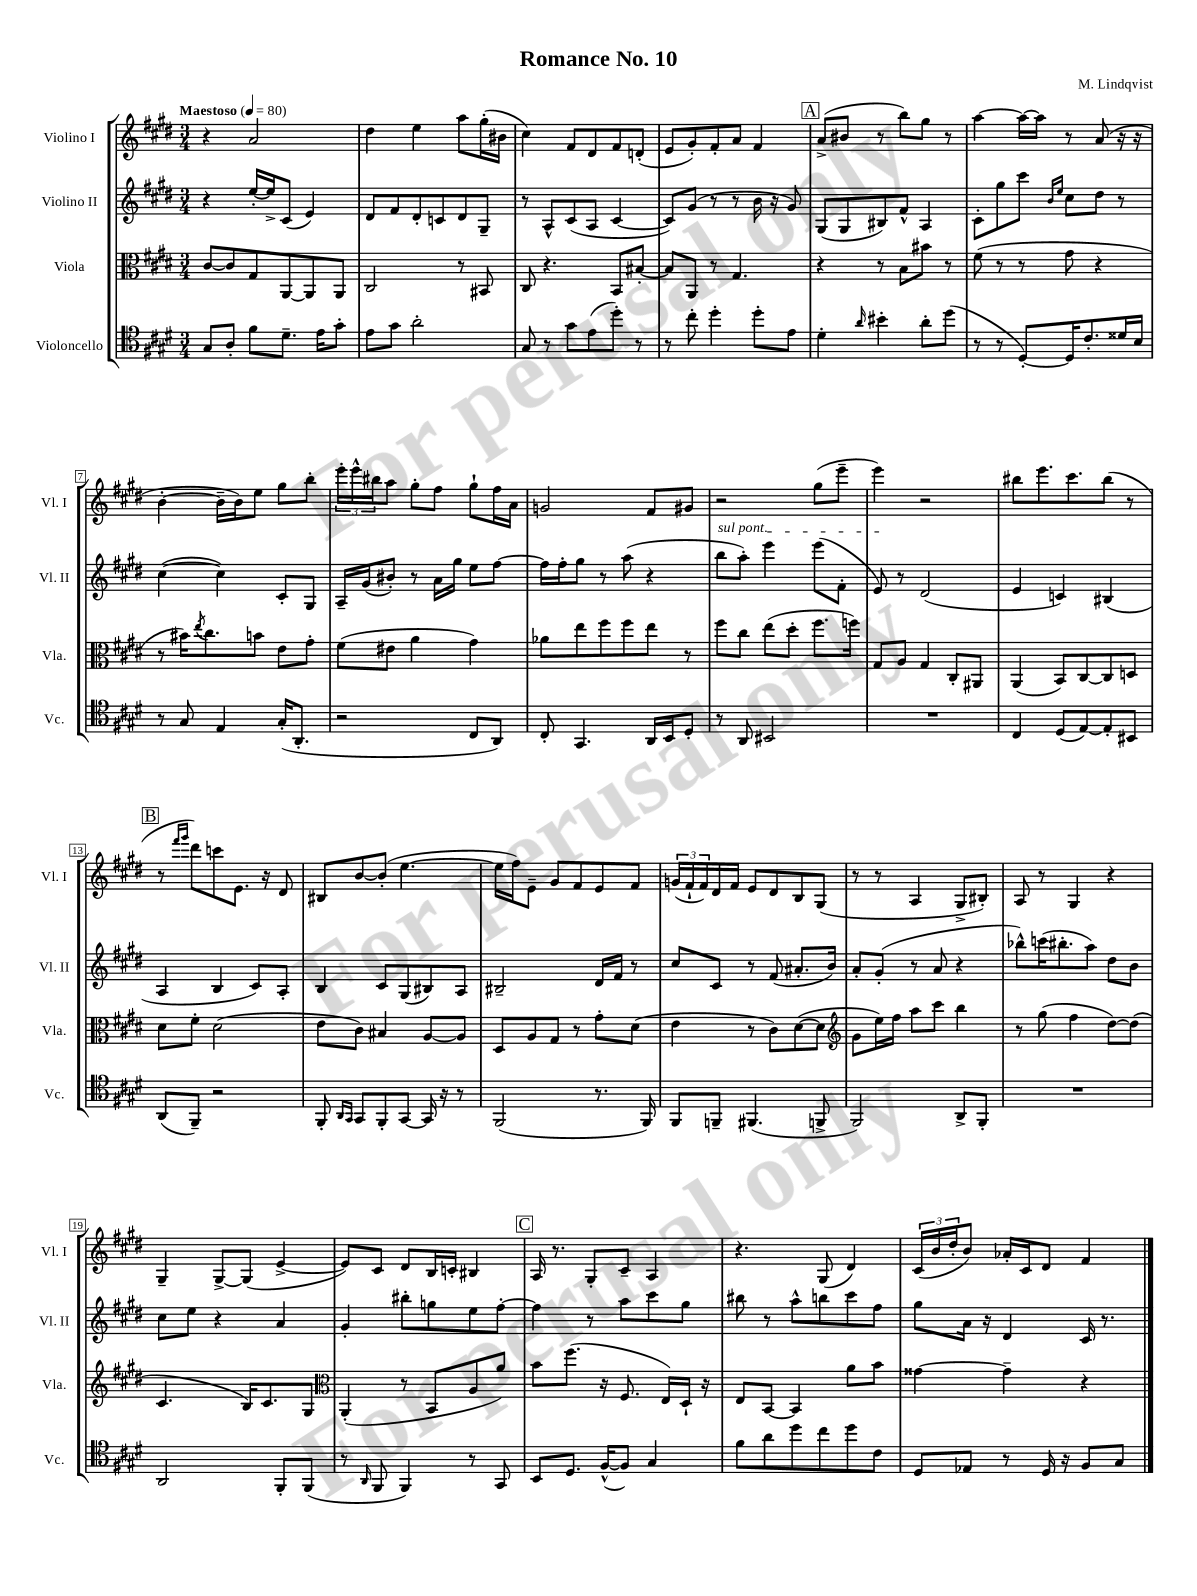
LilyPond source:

\header { title = "Romance No. 10" composer = "M. Lindqvist" }
<<
\new StaffGroup <<
\new Staff = "s0" \with { instrumentName = "Violino I" shortInstrumentName = "Vl. I" } {
    \clef treble \key e \major \numericTimeSignature \time 3/4 \tempo "Maestoso" 4 = 80
    r4 a'2 |
    dis''4 e''4 a''8 gis''16-.( bis'16 |
    cis''4) fis'8 dis'8 fis'8 d'8-.( |
    e'8 gis'8-.) fis'8-. a'8 fis'4 |
    \mark \markup { \box "A" } a'8->( bis'8 r8 b''8) gis''8 r8 |
    a''4~ a''16~ a''16 r8 a'8( r16 r16 |
    b'4~-. b'16-- b'16) e''8 gis''8 b''8-. |
    \tuplet 3/2 { e'''16-. e'''16-^ bis''16 } a''8 gis''8-. fis''8 gis''8-! fis''16 a'16 |
    g'2 fis'8 gis'8 |
    r2 gis''8( e'''8-- |
    e'''4) r2 |
    bis''8 e'''8. cis'''8. bis''8( r8 |
    \mark \markup { \box "B" } r8 \grace { fis'''16 gis'''16 } dis'''8) c'''8 e'8. r16 dis'8 |
    bis8 b'8~ b'8-.( e''4.~ |
    e''16 fis''16) e'8-- gis'8 fis'8 e'8 fis'8 |
    \tuplet 3/2 { g'16( fis'16-! fis'16) } dis'16 fis'16 e'8 dis'8 b8 gis8( |
    r8 r8 a4 gis8-> bis8-.) |
    a8 r8 gis4 r4 |
    gis4-- gis8~-> gis8( e'4~-> |
    e'8) cis'8 dis'8 b16 c'16-. bis4 |
    \mark \markup { \box "C" } a16 r8. gis8-. cis'8-- a4 |
    r4. gis8( dis'4) |
    \tuplet 3/2 { cis'16( b'16 dis''16-. } b'8) aes'16-. cis'16 dis'8 fis'4 \bar "|." |
}
\new Staff = "s1" \with { instrumentName = "Violino II" shortInstrumentName = "Vl. II" } {
    \clef treble \key e \major \numericTimeSignature \time 3/4
    r4 e''16~-. e''16-> cis'8( e'4) |
    dis'8 fis'8 dis'8-. c'8 dis'8 gis8-- |
    r8 a8-^ cis'8( a8 cis'4~ |
    cis'8) gis'8( r8 r8 b'16 r16 gis'8) |
    \mark \markup { \box "A" } gis8( gis8 bis8) fis'8-^ a4 |
    cis'8-. gis''8 cis'''8 \grace { b'16 e''16 } cis''8 dis''8 r8 |
    cis''4~( cis''4) cis'8-. gis8 |
    a16-- gis'16( bis'8-.) r8 a'16 gis''16 e''8 fis''8~ |
    fis''16 fis''16-. gis''8 r8 a''8( r4 |
    \once \override TextSpanner.bound-details.left.text = \markup { \italic "sul pont." } b''8\startTextSpan a''8-.) e'''4 e'''8( fis'8-. |
    e'8\stopTextSpan) r8 dis'2( |
    e'4 c'4) bis4( |
    \mark \markup { \box "B" } a4 b4 cis'8) a8-. |
    b4 cis'8 gis8( bis8) a8 |
    bis2-- dis'16 fis'16 r8 |
    cis''8 cis'8 r8 fis'8( ais'8.-. b'16) |
    a'8-. gis'8-.( r8 a'8 r4 |
    bes''8-^) c'''16( bis''8.-. a''8) dis''8 b'8 |
    cis''8 e''8 r4 a'4 |
    gis'4-. bis''8-. g''8 e''8 fis''8~-. |
    \mark \markup { \box "C" } fis''4 r8 a''8 cis'''8 gis''8 |
    bis''8 r8 a''8-^ b''8 cis'''8 fis''8 |
    gis''8 a'16 r16 dis'4 cis'16 r8. \bar "|." |
}
\new Staff = "s2" \with { instrumentName = "Viola" shortInstrumentName = "Vla." } {
    \clef alto \key e \major \numericTimeSignature \time 3/4
    cis'8~ cis'8 gis8 a,8~ a,8 a,8 |
    cis2 r8 bis,8 |
    cis8 r4. b,8 bis8~-. |
    bis8 a,8 r8 gis4. |
    \mark \markup { \box "A" } r4 r8 b8 bis'8 r8 |
    fis'8( r8 r8 gis'8 r4 |
    r8 bis'16) \acciaccatura { e''8 } cis''8. b'8 e'8 gis'8-. |
    fis'8( eis'8 a'4 gis'4) |
    aes'8 e''8 fis''8 fis''8 e''8 r8 |
    fis''8 cis''8 e''8( dis''8-. fis''8. f''16) |
    gis8 a8 gis4 cis8-. ais,8 |
    a,4( b,8) cis8~ cis8 d8 |
    \mark \markup { \box "B" } dis'8 fis'8-. dis'2( |
    e'8 cis'8) bis4 a8~ a8 |
    dis8 a8 gis8 r8 gis'8-. dis'8( |
    e'4 r8 cis'8) dis'8~( dis'8 |
    \clef treble gis'8 e''16) fis''16 a''8 cis'''8 b''4 |
    r8 gis''8( fis''4 dis''8~) dis''8( |
    cis'4. b16) cis'8. gis8 |
    \clef alto a,4-.( r8 b,8 a8 a'8) |
    \mark \markup { \box "C" } b'8 fis''8.( r16 fis8. e16) dis16-! r16 |
    e8 b,8~ b,4 a'8 b'8 |
    gisis'4~ gisis'4-- r4 \bar "|." |
}
\new Staff = "s3" \with { instrumentName = "Violoncello" shortInstrumentName = "Vc." } {
    \clef tenor \key e \major \numericTimeSignature \time 3/4
    gis8 a8-. fis'8 dis'8.-- e'16 gis'8-. |
    e'8 gis'8 a'2-. |
    gis8 r8 gis'8 e'8( dis''8-.) r8 |
    r8 cis''8-. dis''4-. dis''8-. e'8 |
    \mark \markup { \box "A" } dis'4-. \grace { a'16 } bis'4-. a'8-. dis''8( |
    r8 r8 dis8~-.) dis16 cis'8.-. disis'16 b16 |
    r8 gis8 e4 gis16-.( a,8.-. |
    r2 cis8 a,8) |
    cis8-. gis,4. a,16 b,16 dis8-. |
    r8 a,8 bis,2 |
    R2. |
    cis4 dis8( e8~) e8-. bis,8 |
    \mark \markup { \box "B" } a,8( fis,8--) r2 |
    fis,8-. \grace { a,16 gis,16 } gis,8 fis,8-. gis,8~ gis,16 r16 r8 |
    fis,2( r8. fis,16) |
    fis,8 f,8-- fis,4.( f,8-> |
    fis,2) a,8-> fis,8-. |
    R2. |
    a,2 fis,8-. fis,8( |
    r8 \grace { a,16 } fis,8 fis,4) r8 gis,8 |
    \mark \markup { \box "C" } b,8 dis8. fis16~-^( fis8) gis4 |
    fis'8 a'8 dis''8 cis''8 dis''8 cis'8 |
    dis8 ees8 r8 dis16 r16 fis8 gis8 \bar "|." |
}
>>
>>
\layout { \context { \Score \override BarNumber.stencil = #(make-stencil-boxer 0.1 0.3 ly:text-interface::print) } }
